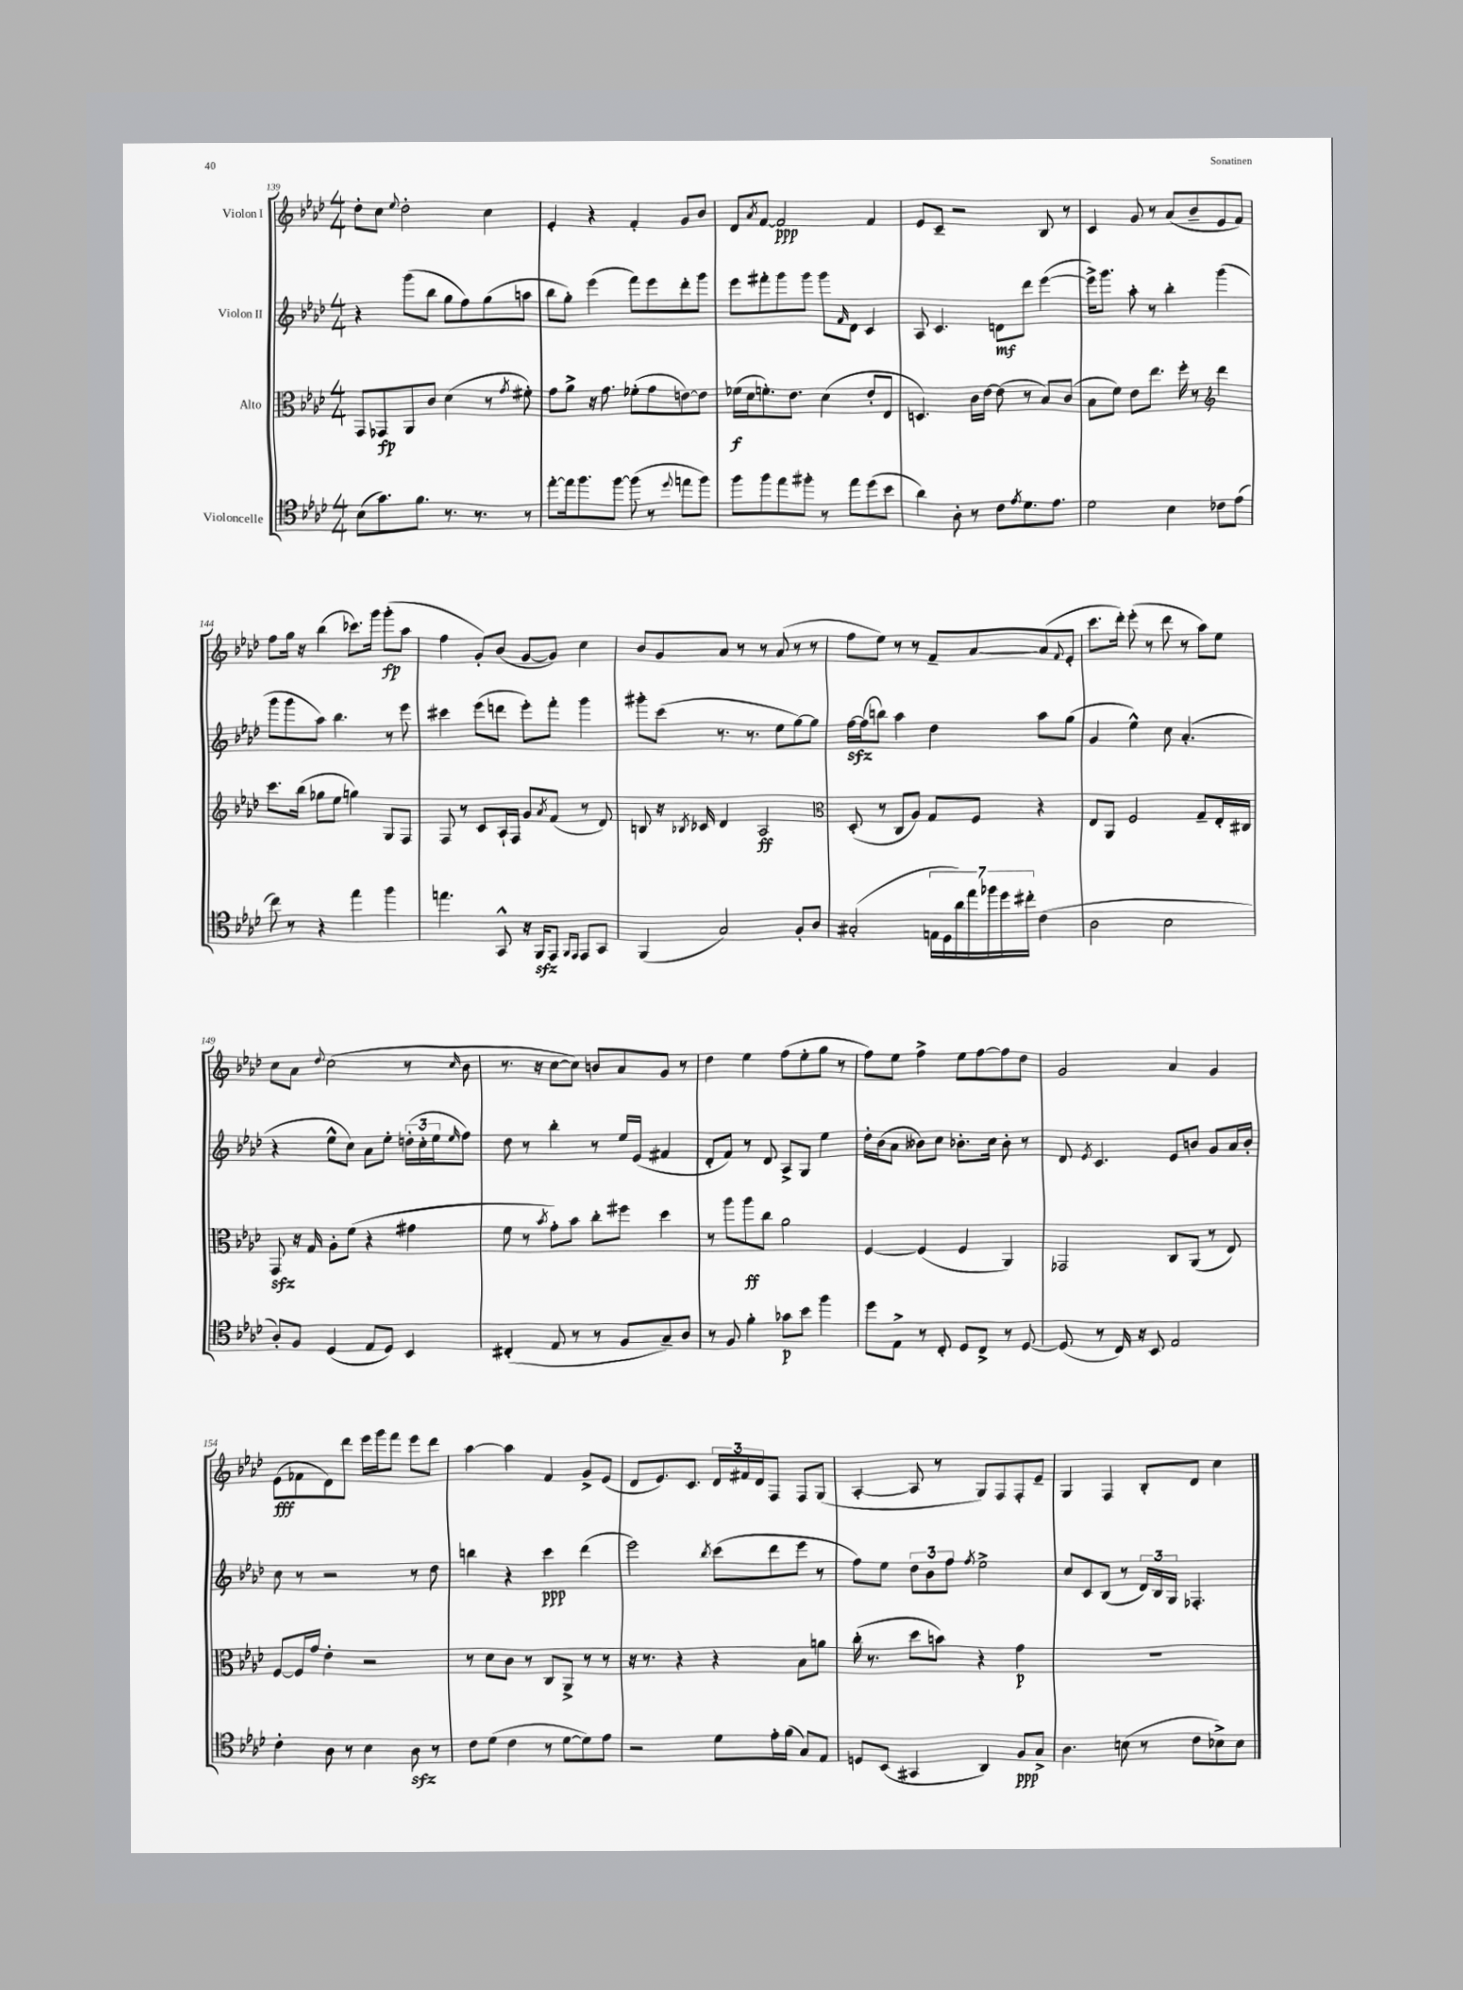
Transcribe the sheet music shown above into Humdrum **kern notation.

**kern	**kern	**kern	**kern
*staff4	*staff3	*staff2	*staff1
*clefC4	*clefC3	*clefG2	*clefG2
*k[b-e-a-d-]	*k[b-e-a-d-]	*k[b-e-a-d-]	*k[b-e-a-d-]
*M4/4	*M4/4	*M4/4	*M4/4
(8B-\L	8GG/L	4r	8dd-'\L
8.g\)	8GG-/	.	8cc\J
.	.	.	8qqee-/
.	8AA-/	(8ggg\L	2dd-'\
8.f\J	.	.	.
.	8c/J	8bb-\J	.
8.r	(4d-\	8gg\L	.
.	.	8ff\)	.
8.r	.	.	.
.	8r	(8gg\	4cc\
.	8qg/	.	.
8r	8f#'\)	8aa\J	.
=	=	=	=
[8ee-'\L	8g\L	8bb-\L	4e-'/
16ee-\]k	8a-^\J	8gg'\J)	.
8.ff\	.	.	.
.	16r	(4eee-\	4r
.	8.g\	.	.
[8ff\J	.	.	.
(8ff\]	(8f-'\L	8fff\L)	4f'/
8r	8g\	8eee-\	.
8qqdd-/	.	.	.
8ee\L	[8e\)	8ddd-'\	8g/L
8ff\J)	8e\]J	8ggg\J	8b-/J
=	=	=	=
8ff\L	(16f-\LL	8eee-\L	8d-/L
.	16d-\J	.	.
.	.	.	8qa-/
8ff\	8.f'\)	8fff#'\	[8f/J
8ee-\	.	8ggg\	2f/]
.	8.e-\J	.	.
8ff#'\J	.	8ggg\J	.
8r	(4d-\	8ggg\L	.
.	.	16qqf/	.
8ee-\L	.	8d-\J	.
(8dd-\	8e-'/L	4c/	4f/
8b-\J	8E-/J	.	.
=	=	=	=
4a-\)	4.D/)	8A-/	8e-/L
.	.	4.c/	8c~/J
8A-'\	.	.	2r
8r	16c\LL	.	.
.	[16e-\JJ	.	.
8c\L	(8e-\]	8d\L	.
8qe-/	.	.	.
8.d-\	8r	8ddd-\J	.
.	8B-/L)	([4eee-\	8B-/
8.e-\J	.	.	.
.	(8c/J	.	8r
=	=	=	=
2d-\	8B-\L	16eee-^\]LK)	4c/
.	.	8.ggg\J	.
.	8f\J)	.	.
.	8e-\L	8aa-'\	8g/
.	8.ee-\J	8r	8r
4B-\	.	4bb-'\	(8a-/L
.	16ff'\	.	.
.	8r	.	8b-~/
*	*clefG2	*	*
8c-\L	4ddd-\	(4ggg\	8e-/
(8e-\J	.	.	8f/J)
=	=	=	=
8cc\)	8.ccc\L	8ggg\L	8ff\L
8r	.	8ggg\	16gg\Jk
.	(16bb-\Jk	.	16r
4r	8gg-\L	8aa-\J)	(4bb-\
.	8ee-\J	4.bb-\	.
4ee-\	4gg\)	.	8.ccc-\L)
.	.	.	16ggg\Jk
4ff\	8G/L	8r	(8ggg'\L
.	8F/J	8eee-\	8aa-\J
=	=	=	=
4.ee\	8F/	4ccc#\	4ff\
.	8r	.	.
.	8c/L	(8eee-\L	8g'/L)
8GG^^/	16A-`/L	8ddd\J	(8b-/J
.	16F/JJ	.	.
16r	8g/L	8eee-'\L)	[8g/L
16FF/LK	.	.	.
.	8qa-/	.	.
8EE-/J	(8f/J	8fff'\J	8g/]J)
16qqFF/LL	.	.	.
16qqEE-/JJ	.	.	.
8EE-/L	8r	4ggg\	4cc\
8GG/J	8d-/)	.	.
=	=	=	=
(4FF/	8B/	8ggg#'\L	8b-/L
.	16r	(8ccc\J	8g/
.	8qB-/	.	.
.	16c-/	.	.
2G/)	4d-/	8.r	8a-/J
.	.	.	8r
.	.	8.r	.
.	2A-/	.	8r
.	.	8ee-\L	(8a-/
8F'/L	.	[8gg\)	8r
8A-/J	.	8gg\]J	8r
=	=	=	=
*	*clefC3	*	*
(2G#'/	(8D-'/	[16ff\LL	8ff\L
.	.	(16ff\]J	.
.	8r	8bb\J)	8ee-\J)
.	8C/L	4aa-\	8r
.	8A-/J)	.	8r
28E\LL	8G/L	4dd-\	8f~/L
28D-\	.	.	.
28a-\)	.	.	.
28ee-\	.	.	.
.	8F/J	.	[8a-/
28ff-\	.	.	.
28dd-\	.	.	.
28cc#'\JJ	.	.	.
(4c\	4r	8aa-\L	(8a-/]
.	.	.	8qqf/
.	.	(8gg\J	8e-'/J
=	=	=	=
2A-\	8E-/L	4g/	8.ccc\L
.	8AA-/J	.	.
.	.	.	16ddd-'\Jk)
.	2F/	4ee-^^\)	(8eee-'\
.	.	.	8r
2B-\	.	8cc\	8ddd-\
.	.	(4.a-'/	8r
.	8G~/L	.	8aa-\L)
.	16E-'/L	.	8ee-\J
.	16C#/JJ	.	.
=	=	=	=
8A-'/L)	8GG/	4r	8cc\L
8F/J	16r	.	8a-\J
.	16G/	.	.
.	.	.	8qqdd-/
(4D-/	8A-'\L	8ee-^^\L	(2cc\
.	(8f\J	8cc\J)	.
8E-/L	4r	8a-\L	.
8D-/J)	.	8ee-'\J	.
4BB-/	4g#\	(24dd'\LL	8r
.	.	24cc'\	.
.	.	24ee-\J	.
.	.	16qqee-/	16qqcc/
.	.	8ff\J)	8b-\
=	=	=	=
(4C#'/	8f\	8dd-\	8.r
.	8r	8r	.
.	.	.	16r
.	8qb-/	.	.
8E-/	8g'\L)	4bb-'\	[8cc\L
8r	8b-\J	.	8cc\]J)
8r	8cc'\L	8r	8b/L
8F/L	8ff#\J	16ee-/LL	8a-/
.	.	(16e-/JJ	.
8G~/)	4dd-\	4f#/	8g/J
8A-/J	.	.	8r
=	=	=	=
8r	8r	8d-'/L	4dd-\
8F/	8aa-\L	8f/J)	.
4f'\	8aa-\	8r	4ee-\
.	8cc\J	8d-/	.
8g-\L	2a-\	8A-^/L	(8ff\L
8b-\J	.	8G/J	8ee-'\
4ff\	.	4ee-\	8gg\J
.	.	.	8r
=	=	=	=
8dd-\L	[4F/	16dd-'\LL	8ff\L)
.	.	(16b-\J	.
8E-^\J	.	8a-\J	8ee-\J
8r	(4F/]	8b--\L)	4ff^\
8C'/	.	8cc\J	.
8D-/L	4F/	8.b-'\L	8ee-\L
8C^/J	.	.	[8ff\
.	.	16cc\Jk	.
8r	4AA-/)	8b-'\	8ff\]
[8D-/	.	8r	8dd-\J
=	=	=	=
(8D-/]	2GG-/	8d-/	2g/
.	.	8qe-/	.
8r	.	4.c/	.
16C/)	.	.	.
16r	.	.	.
8BB-/	.	.	.
2E-/	8C/L	8e-/L	4a-/
.	(8AA-/J	8b/J	.
.	8r	8g/L	4g/
.	8E-/)	16a-/L	.
.	.	16b'/JJ	.
=	=	=	=
4c'\	[8F/L	8cc\	(8e-\L
.	16F/]L	8r	8f-\
.	16g/JJ	.	.
8A-\	4e-'\	2r	8d-\)
8r	.	.	8ddd-\J
4B-\	2r	.	16eee-\LL
.	.	.	16ggg\J
.	.	.	8fff\J
8A-\	.	8r	8eee-\L
8r	.	8dd-\	8ddd-\J
=	=	=	=
8c\L	8r	4bb\	[4aa-\
(8d-\J	8d-\L	.	.
4c\	8c\J	4r	4aa-\]
.	8r	.	.
8r	8C/L	4ccc\	4f/
[8d-\L	8AA-^/J	.	.
8d-\])	8r	(4ddd-\	8g^/L
8e-\J	8r	.	(8e-/J
=	=	=	=
2r	16r	2eee-\)	8d-/L
.	8.r	.	.
.	.	.	8.e-/)
.	4r	.	.
.	.	.	8.c/J
.	.	8qbb-/	.
8d-\L	4r	(8ccc\L	24d-/LL
.	.	.	24f#/
.	.	.	24d-/J
16e-'\L	.	8ddd-\	8F/J
(16f\JJ	.	.	.
8G/L)	8B-\L	8eee-\J	8F/L
8E-/J	8a\J	8r	(8G/J
=	=	=	=
8D/L	(16cc'\	8ff\L)	[4A-'/
.	8.r	.	.
(8BB-/J	.	8ee-\J	.
4GG#/	8dd-\L	12dd-\L	8A-/]
.	.	12b-\	.
.	8b\J)	.	8r
.	.	12ff\J	.
.	.	8qff/	.
4AA-/)	4r	2ee-^\	8G/L)
.	.	.	8F/
8F/L	4g\	.	8F'/
8G^/J	.	.	8e-~/J
=	=	=	=
4.A-\	1r	8cc/L	4G/
.	.	8c/	.
.	.	(8B-/J	4F/
(8B\	.	8r	.
8r	.	24d-/LL)	8B-'/L
.	.	24B-/	.
.	.	24G/JJ	.
8c\L	.	4.F-'/	8d-/J
8B-^\)	.	.	4cc\
8B-\J	.	.	.
==	==	==	==
*-	*-	*-	*-
